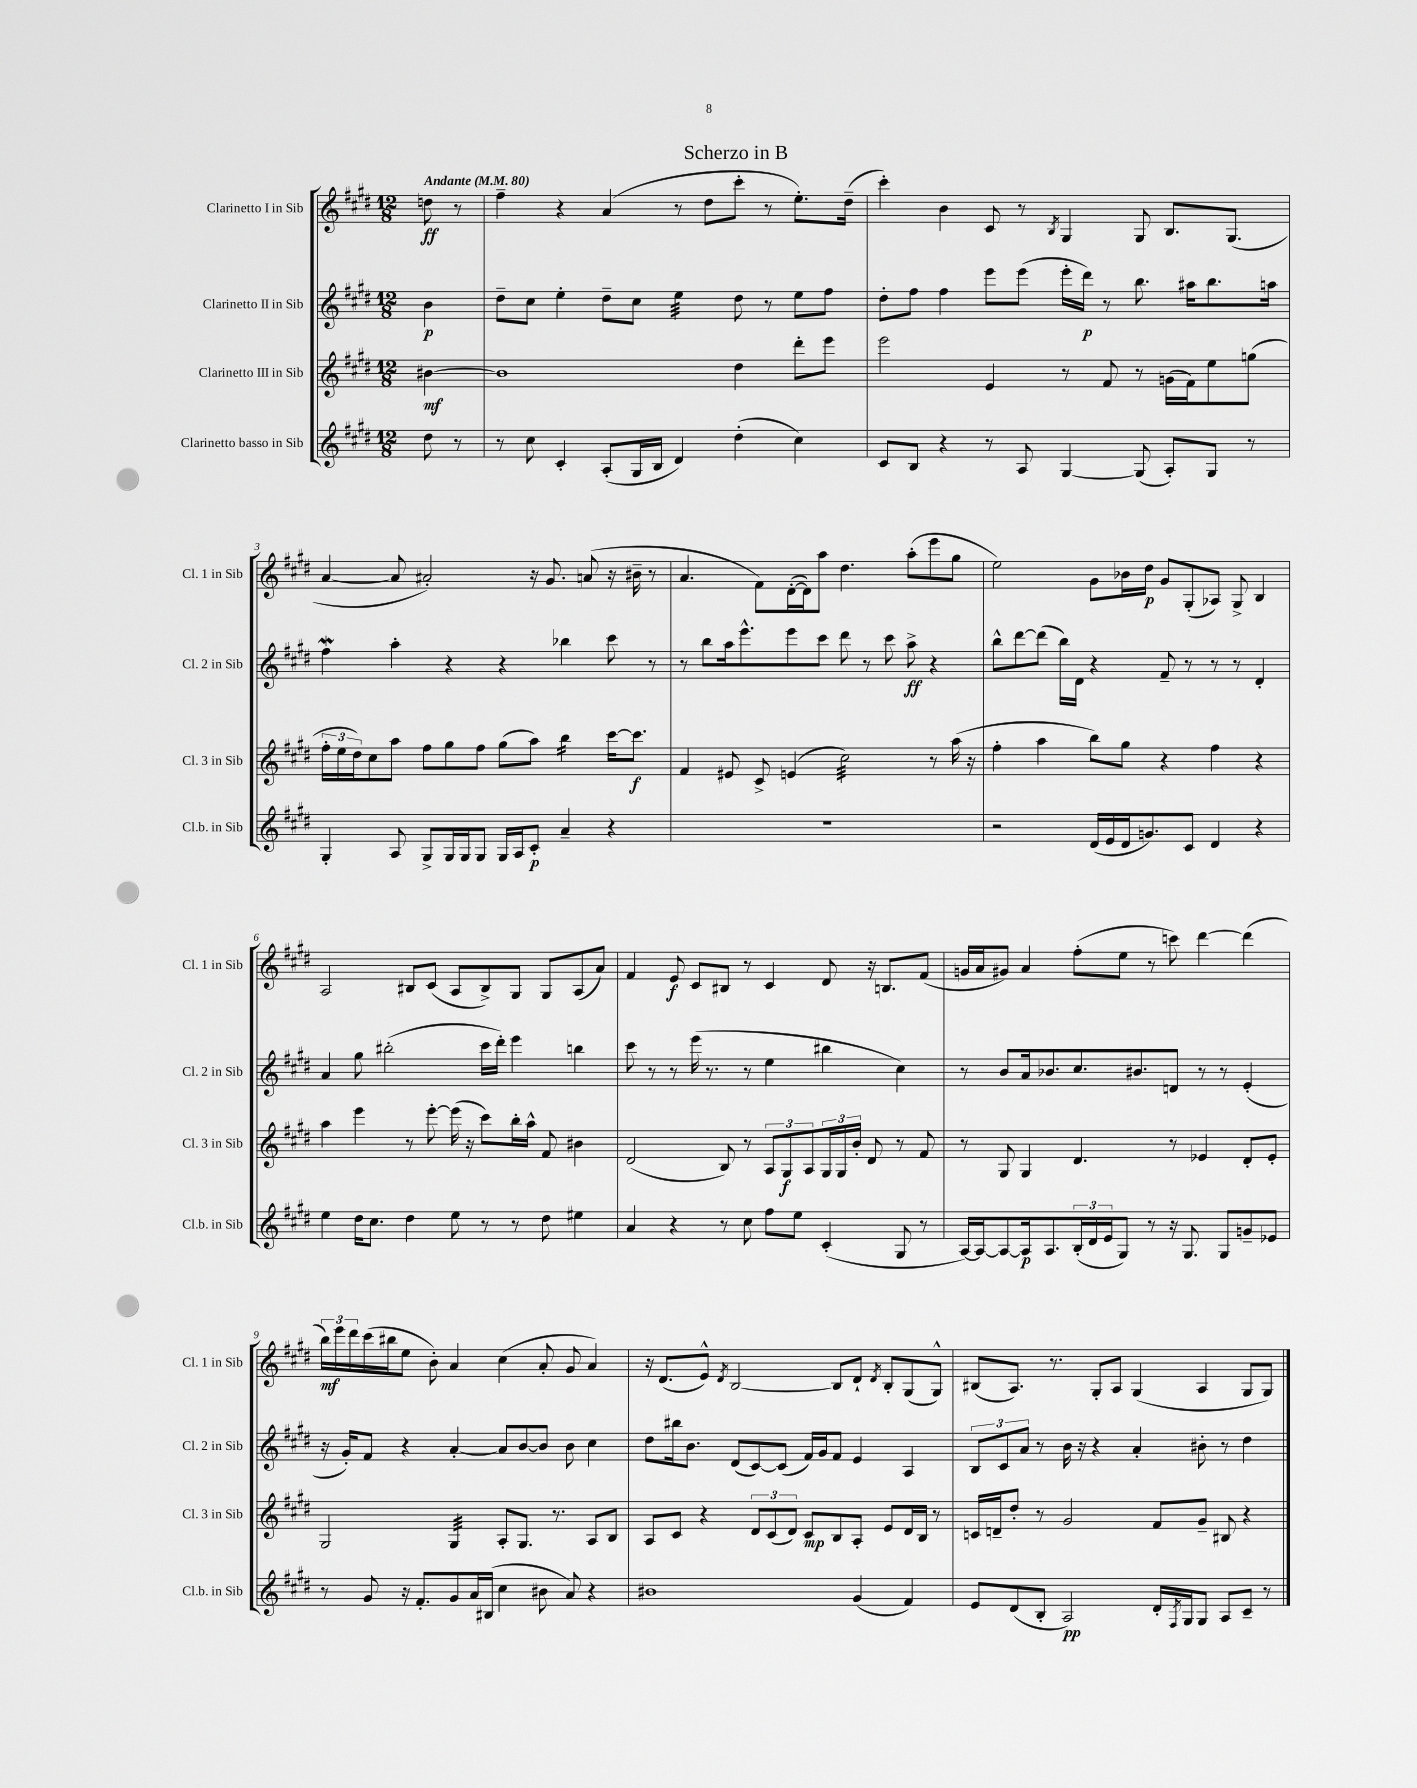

**kern	**kern	**kern	**kern
*staff4	*staff3	*staff2	*staff1
*clefG2	*clefG2	*clefG2	*clefG2
*k[f#c#g#d#]	*k[f#c#g#d#]	*k[f#c#g#d#]	*k[f#c#g#d#]
*M12/8	*M12/8	*M12/8	*M12/8
*MM80	*MM80	*MM80	*MM80
8dd#	[4b#	4b	8dd
8r	.	.	8r
=	=	=	=
8r	1b#]	8dd#~	4ff#~
8cc#	.	8cc#	.
4c#'	.	4ee'	4r
(8A'	.	8dd#~	(4a
16G#	.	8cc#	.
16B	.	.	.
4d#)	.	4ee	8r
.	.	.	8dd#
(4dd#'	4dd#	8dd#	8ccc#'
.	.	8r	8r
4cc#)	8ddd#'	8ee	8.ee')
.	8eee	8ff#	.
.	.	.	(16dd#~
=	=	=	=
8c#	2eee	8dd#'	4ccc#')
8B	.	8ff#	.
4r	.	4ff#	4b
8r	4e	8eee	8c#
8A	.	(8eee	8r
.	.	.	8qB
[4G#	8r	16eee'	4G#
.	.	16ddd#)	.
.	8f#	8r	.
(8G#]	8r	8.bb	8G#
8A')	(16g	.	8.B
.	16f#)	16aa#	.
8G#	8ee	8.bb	.
.	.	.	(8.G#
8r	(8gg	.	.
.	.	16aa	.
=	=	=	=
4G#'	24ff#'	4ff#	[4a
.	24ee	.	.
.	24dd#)	.	.
.	8cc#	.	.
8A	8aa	4aa'	8a]
8G#^	8ff#	.	2a#')
16G#	8gg#	4r	.
16G#	.	.	.
8G#	8ff#	.	.
16G#	(8gg#	4r	.
16A	.	.	.
8c#'	8aa)	.	16r
.	.	.	8.g#
4a~	4bb	4bb-	.
.	.	.	(8a
4r	[16ccc#	8ccc#	16r
.	8.ccc#]	.	16b#~
.	.	8r	8r
=	=	=	=
1.r	4f#	8r	4.a
.	.	8bb	.
.	8e#	16aa	.
.	.	8.eee^^	.
.	8c#^	.	8f#)
.	(4e	8eee	([16d#'
.	.	.	16d#])
.	.	8ccc#	8aa
.	2cc#)	8ddd#	4.dd#
.	.	8r	.
.	.	8ccc#	.
.	.	8aa^	(8aa'
.	8r	4r	8eee
.	(16aa	.	8gg#
.	16r	.	.
=	=	=	=
2r	4ff#'	8bb^^	2ee)
.	.	[8ddd#	.
.	4aa	(8ddd#]	.
.	.	16bb)	.
.	.	16d#	.
(16d#	8bb)	4r	8g#
16e	.	.	.
16d#	8gg#	.	16b-
8.g)	.	.	16dd#
.	4r	8f#~	8g#
8c#	.	8r	(8G#'
4d#	4ff#	8r	8A-)
.	.	8r	8G#^
4r	4r	4d#'	4B
=	=	=	=
4ee	4aa	4a	2A
16dd#	4eee	8gg#	.
8.cc#	.	.	.
.	.	(2bb#'	.
4dd#	8r	.	8B#
.	[8eee'	.	(8c#
8ee	(16eee]	.	8A
.	16r	.	.
8r	8ccc#)	16ccc#	8B#^)
.	.	16ddd#')	.
8r	16bb'	4eee	8G#
.	16aa^^	.	.
8dd#	8f#	.	8G#
4ee#	4b#	4bb	(8A
.	.	.	8a)
=	=	=	=
4a	(2d#	8ccc#	4f#
.	.	8r	.
4r	.	8r	8e
.	.	(16eee	8c#
.	.	8.r	.
8r	8B)	.	8B#
8cc#	8r	8r	8r
8ff#	12A	4ee	4c#
.	12G#	.	.
8ee	.	.	.
.	12A	.	.
(4c#'	24G#	4bb#	8d#
.	24G#	.	.
.	24b'	.	.
.	8d#	.	16r
.	.	.	8.B
8G#	8r	4cc#)	.
8r	8f#	.	(8f#
=	=	=	=
[16A)	8r	8r	16g
16A_	.	.	16a
8A_	8G#	8b	8g#)
16A]	4G#	16a	4a
8.A	.	8.b-	.
(24B'	4.d#	8.cc#	(8ff#'
24d#	.	.	.
24e	.	.	.
8G#)	.	.	8ee
.	.	8.b#	.
8r	.	.	8r
16r	8r	8d	8ccc)
8.G#	.	.	.
.	4e-	8r	[4ddd#
8G#	.	8r	.
8g~	8d#'	(4e'	(4ddd#]
8e-	8e-'	.	.
=	=	=	=
8r	2G#	16r	24bb)
.	.	.	24eee
.	.	16g#')	.
.	.	.	24ddd#
8g#	.	8f#	(16ccc#
.	.	.	16bb#
16r	.	4r	8ee
8.f#'	.	.	.
.	.	.	8b')
8g#	4G#	[4a'	4a
16a	.	.	.
(16B#	.	.	.
4cc#	8A'	8a]	(4cc#
.	8.G#	[8b	.
8b#	.	8b]	8a'
.	8.r	.	.
8a)	.	8b	8g#
4r	8A	4cc#	4a)
.	8B	.	.
=	=	=	=
1b#	8A	8dd#	16r
.	.	.	(8.d#
.	8c#	16bb#	.
.	.	8.b	.
.	4r	.	8e^^)
.	.	.	8qd#
.	.	(8d#	[2B
.	12d#	[8c#)	.
.	(12c#	.	.
.	.	(8c#]	.
.	12d#)	.	.
.	8c#	16f#)	.
.	.	16g#	.
.	8B	8f#	8B]
(4g#	8A'	4e	8d#`
.	.	.	8qd#
.	8e	.	8B'
4f#)	16d#	4A	(8G#
.	16B	.	.
.	8r	.	8G#^^)
=	=	=	=
8e	16c	12B	(8B#
.	16d~	.	.
.	.	12c#	.
(8d#	8dd#'	.	8.A)
.	.	12a	.
8B'	8r	8r	.
.	.	.	8.r
2A)	2g#	16b	.
.	.	16r	.
.	.	4r	8G#'
.	.	.	8A
.	.	4a'	(4G#
16d#'	8f#	.	.
8qF#	.	.	.
16G#	.	.	.
8G#	8g#~	8b#'	4A
8A	8B#	8r	.
8c#~	4r	4dd#	8G#
8r	.	.	8G#)
==	==	==	==
*-	*-	*-	*-
